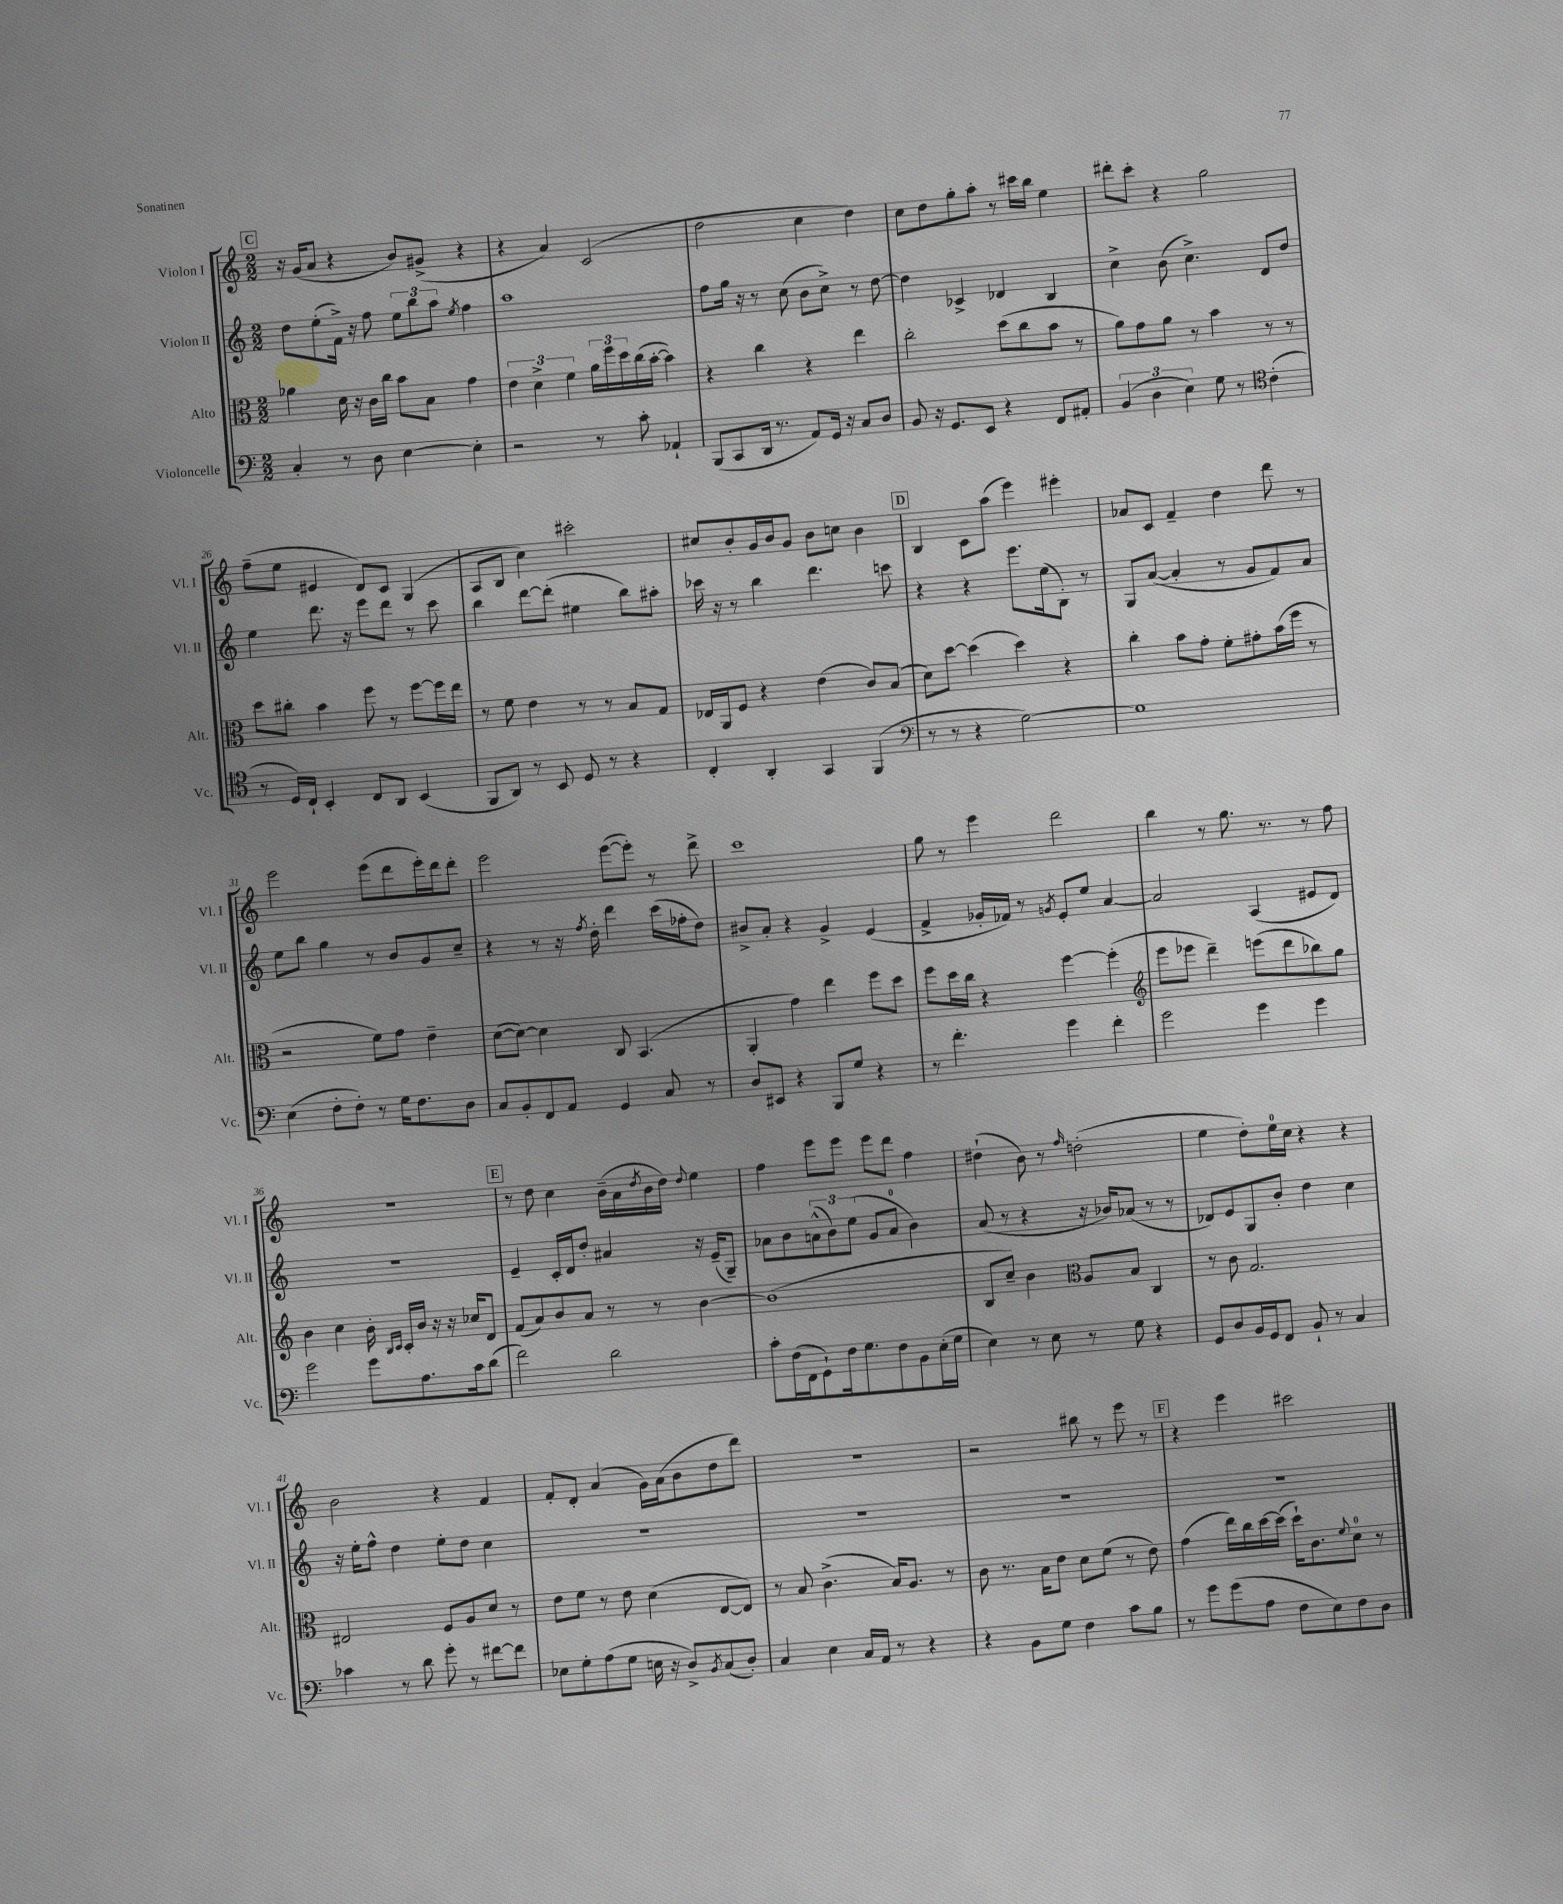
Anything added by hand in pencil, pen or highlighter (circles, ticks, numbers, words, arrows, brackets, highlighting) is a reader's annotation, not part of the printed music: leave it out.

**kern	**kern	**kern	**kern
*staff4	*staff3	*staff2	*staff1
*clefF4	*clefC3	*clefG2	*clefG2
*k[]	*k[]	*k[]	*k[]
*M2/2	*M2/2	*M2/2	*M2/2
4C'	4a-	8dd	16r
.	.	.	(16g
.	.	(8ee'	8a
8r	16d	16f^)	4r
.	16r	16r	.
8D	16c	8ff	.
.	16cc	.	.
[4E	8b	12ee	8b)
.	.	12bb	.
.	8B	.	(8g#^
.	.	12aa	.
.	.	8qee	.
4E']	4g	4ff	4r
=	=	=	=
2r	6e	1aa	4r
.	6d^	.	.
.	.	.	4a)
.	6f	.	.
8r	24a	.	(2c
.	24ff	.	.
.	24dd	.	.
8c'	(16cc	.	.
.	[16b'	.	.
4AA-`	4b])	.	.
=	=	=	=
(8BBB	4r	8ff	2dd
8CC	.	16gg	.
.	.	16r	.
16DD	4cc	8r	.
8.r	.	.	.
.	.	(8cc	.
8AA)	4r	8b	4cc
16GG	.	8cc^)	.
16r	.	.	.
8C	4ee	8r	4dd)
8D	.	[8dd	.
=	=	=	=
8BB	2cc'	4dd]	8cc
16r	.	.	8dd
8.GG	.	.	.
.	.	4c-^	8gg'
8EE	.	.	8aa'
4r	(8dd	4d-	8r
.	8cc	.	16ccc#
.	.	.	16bb
8FF	8b	4B	4ee
8AA#'	8r	.	.
=	=	=	=
(6BB	8a)	4cc^	8ddd#'
.	8g	.	8ccc'
6D	.	.	.
.	8a	(8b	4r
6E)	.	.	.
.	8r	4.cc^)	.
8G	4b	.	2gg
8r	.	.	.
*clefC4	*	*	*
(4c'	8r	8d	.
.	8r	8dd	.
=	=	=	=
8r	8dd	4ee	(8ff~
16D)	8cc#'	.	8ee
16C`	.	.	.
4BB'	4b	8.ddd	4e#
.	.	16r	.
8C	8ff	8eee	8d)
8AA	8r	8ddd	8c
(4BB	[8ff	8r	(4G
.	16ff]	8ccc	.
.	16ee	.	.
=	=	=	=
8FF	8r	4bb	8A
8AA)	8f	.	8B
8r	4e	[8ddd	4cc)
8BB	.	(8ddd']	.
8D	8r	4ee#	2ccc#'
8r	8r	.	.
4r	8B	8bb)	.
.	8G	8aa#'	.
=	=	=	=
4C'	16E-	16ccc-	8cc#
.	16AA	16r	.
.	8F	8r	8b'
4AA'	4r	4bb	16g
.	.	.	16b
.	.	.	8g
4GG	(4e	4.ddd	8b
.	.	.	8cc
(4FF	8c)	.	4b
.	(8B	8ccc	.
=	=	=	=
*clefF4	*	*	*
8r	8d)	4r	4B
8r	[8dd	.	.
4r	(4dd]	4r	8c
.	.	.	(8aa
[2G)	4dd)	8.eee	4eee)
.	.	(16ee	.
.	4r	8B')	4eee#'
.	.	8r	.
=	=	=	=
1G]	4cc'	8G	8a-
.	.	([8a	8c
.	8b	4a']	4f~
.	8g'	.	.
.	8f'	8r	4dd
.	8g#'	8g	.
.	(16b	8f)	8ddd
.	16ff	.	.
.	8r	8a	8r
=	=	=	=
(4E	2r	8ee	2eee
.	.	8bb	.
8F'	.	4gg	.
8F')	.	.	.
8r	8f)	8r	(8eee
16G	8g	8b	8ddd
8.F	.	.	.
.	4e~	8g	16eee')
.	.	.	16ddd
8D	.	8cc~	8ddd'
=	=	=	=
8C	([8d	4r	2eee
8BB'	8d_)	.	.
8FF	4d]	8r	.
8AA	.	16r	.
.	.	8qff	.
.	.	16dd'	.
4GG	8C	4ddd	([8eee
.	(4.BB	.	8eee'])
8C	.	(16ccc	8r
.	.	16ff-'	.
8r	.	8dd)	8ddd^
=	=	=	=
8D	4AA'	8b#^	1ccc
8EE#	.	8a'	.
4r	4g)	4r	.
8BBB	4ee	4g^	.
8G	.	.	.
4r	8ff	(4e	.
.	8dd	.	.
=	=	=	=
8r	8ff	4f^	8gg
4.f'	16dd	.	8r
.	16cc	.	.
.	4r	16g-'	4eee
.	.	16f-)	.
.	.	8r	.
.	.	8qg	.
4g	[4ff	8e'	2ddd
.	.	8ee	.
4f'	(4ff']	[4a	.
=	=	=	=
*	*clefG2	*	*
2g	8eee	2a]	4bb
.	8eee-	.	.
.	4ddd~)	.	8r
.	.	.	8.gg
4g	(8eee	(4A	.
.	.	.	8.r
.	8ddd	.	.
4g	8bb-)	8e#	8r
.	8gg	8d)	8ff
=	=	=	=
2g	4b	1r	1r
.	4cc	.	.
8g	16b'	.	.
.	16qqB	.	.
.	16qqc	.	.
.	16c'	.	.
8.A	16b	.	.
.	16r	.	.
.	16r	.	.
16c	16cc-	.	.
(8d	8d	.	.
=	=	=	=
2f)	(8f	4e~	8r
.	8a)	.	8dd
.	8b	16c'	4cc
.	.	16d	.
.	8a	8dd'	.
2d	8r	4a#	(16b~
.	.	.	16a
.	.	.	8qdd
.	8r	.	16b
.	.	.	16dd)
.	.	.	8qqdd
.	[4b	16r	4ee
.	.	(16e~	.
.	.	8G~)	.
=	=	=	=
8c'	(1b]	8a-	4ff
(16F	.	8b	.
16FF	.	.	.
8GG`)	.	(12a^^	8eee
.	.	12b)	.
16F	.	.	8eee
.	.	(12ee	.
8.G	.	.	.
.	.	8g	8eee
8F	.	8a	8ddd
8BB	.	4b)	4ff
(16E'	.	.	.
16G	.	.	.
=	=	=	=
4E)	8B	(8a	(4dd#`
.	8cc~)	8r	.
8r	4b	4r	8b)
8E	.	.	8r
*	*clefC3	*	*
.	.	.	16qqff
8r	8A	16r	(2dd'
.	.	16b-)	.
8G	8B	(8a-	.
4r	4C	8r	.
.	.	8r	.
=	=	=	=
8GG	8r	8d-)	4ee
8D	8c	8e	.
16BB	2.G	8G	8dd')
16GG	.	.	.
8FF	.	8b'	16ee
.	.	.	16cc
8BB`	.	4dd	4r
8r	.	.	.
4C	.	4cc	4r
=	=	=	=
4c-	2E#	16r	2b
.	.	16ee'	.
.	.	8ff^^	.
8r	.	4dd	.
8d	.	.	.
8g'	8F	8ee'	4r
8r	8A	8dd	.
[8f#	8d	4cc	4f
8f#]	8r	.	.
=	=	=	=
8E-	8e	1r	8f'
8G'	8f	.	8d'
(8A	8r	.	(4a
8G	8e	.	.
16E	(4d	.	16g)
16r	.	.	(16a
8D^)	.	.	8b
8qBB	.	.	.
(8C	[8E	.	8dd
8D')	8E])	.	8ddd)
=	=	=	=
4C	8r	1r	1r
.	8B	.	.
4E	(4.c^	.	.
16C	.	.	.
16AA	.	.	.
8r	16B)	.	.
.	8.A	.	.
4r	.	.	.
.	8r	.	.
=	=	=	=
4r	8c	1r	2r
.	8.r	.	.
8BB	.	.	.
.	16B	.	.
8G	8e	.	.
4F	8d	.	8bb#
.	(8f	.	8r
8c	8r	.	8eee
8B	8e)	.	8r
=	=	=	=
8r	(4g	1r	4r
8g	.	.	.
(8g	16ee)	.	4eee
.	16cc	.	.
8A	[16dd	.	.
.	(16dd]	.	.
8F	16dd`)	.	2ccc#
.	8.c	.	.
8E)	.	.	.
.	8qqf	.	.
8F	8d	.	.
8D	8r	.	.
==	==	==	==
*-	*-	*-	*-
